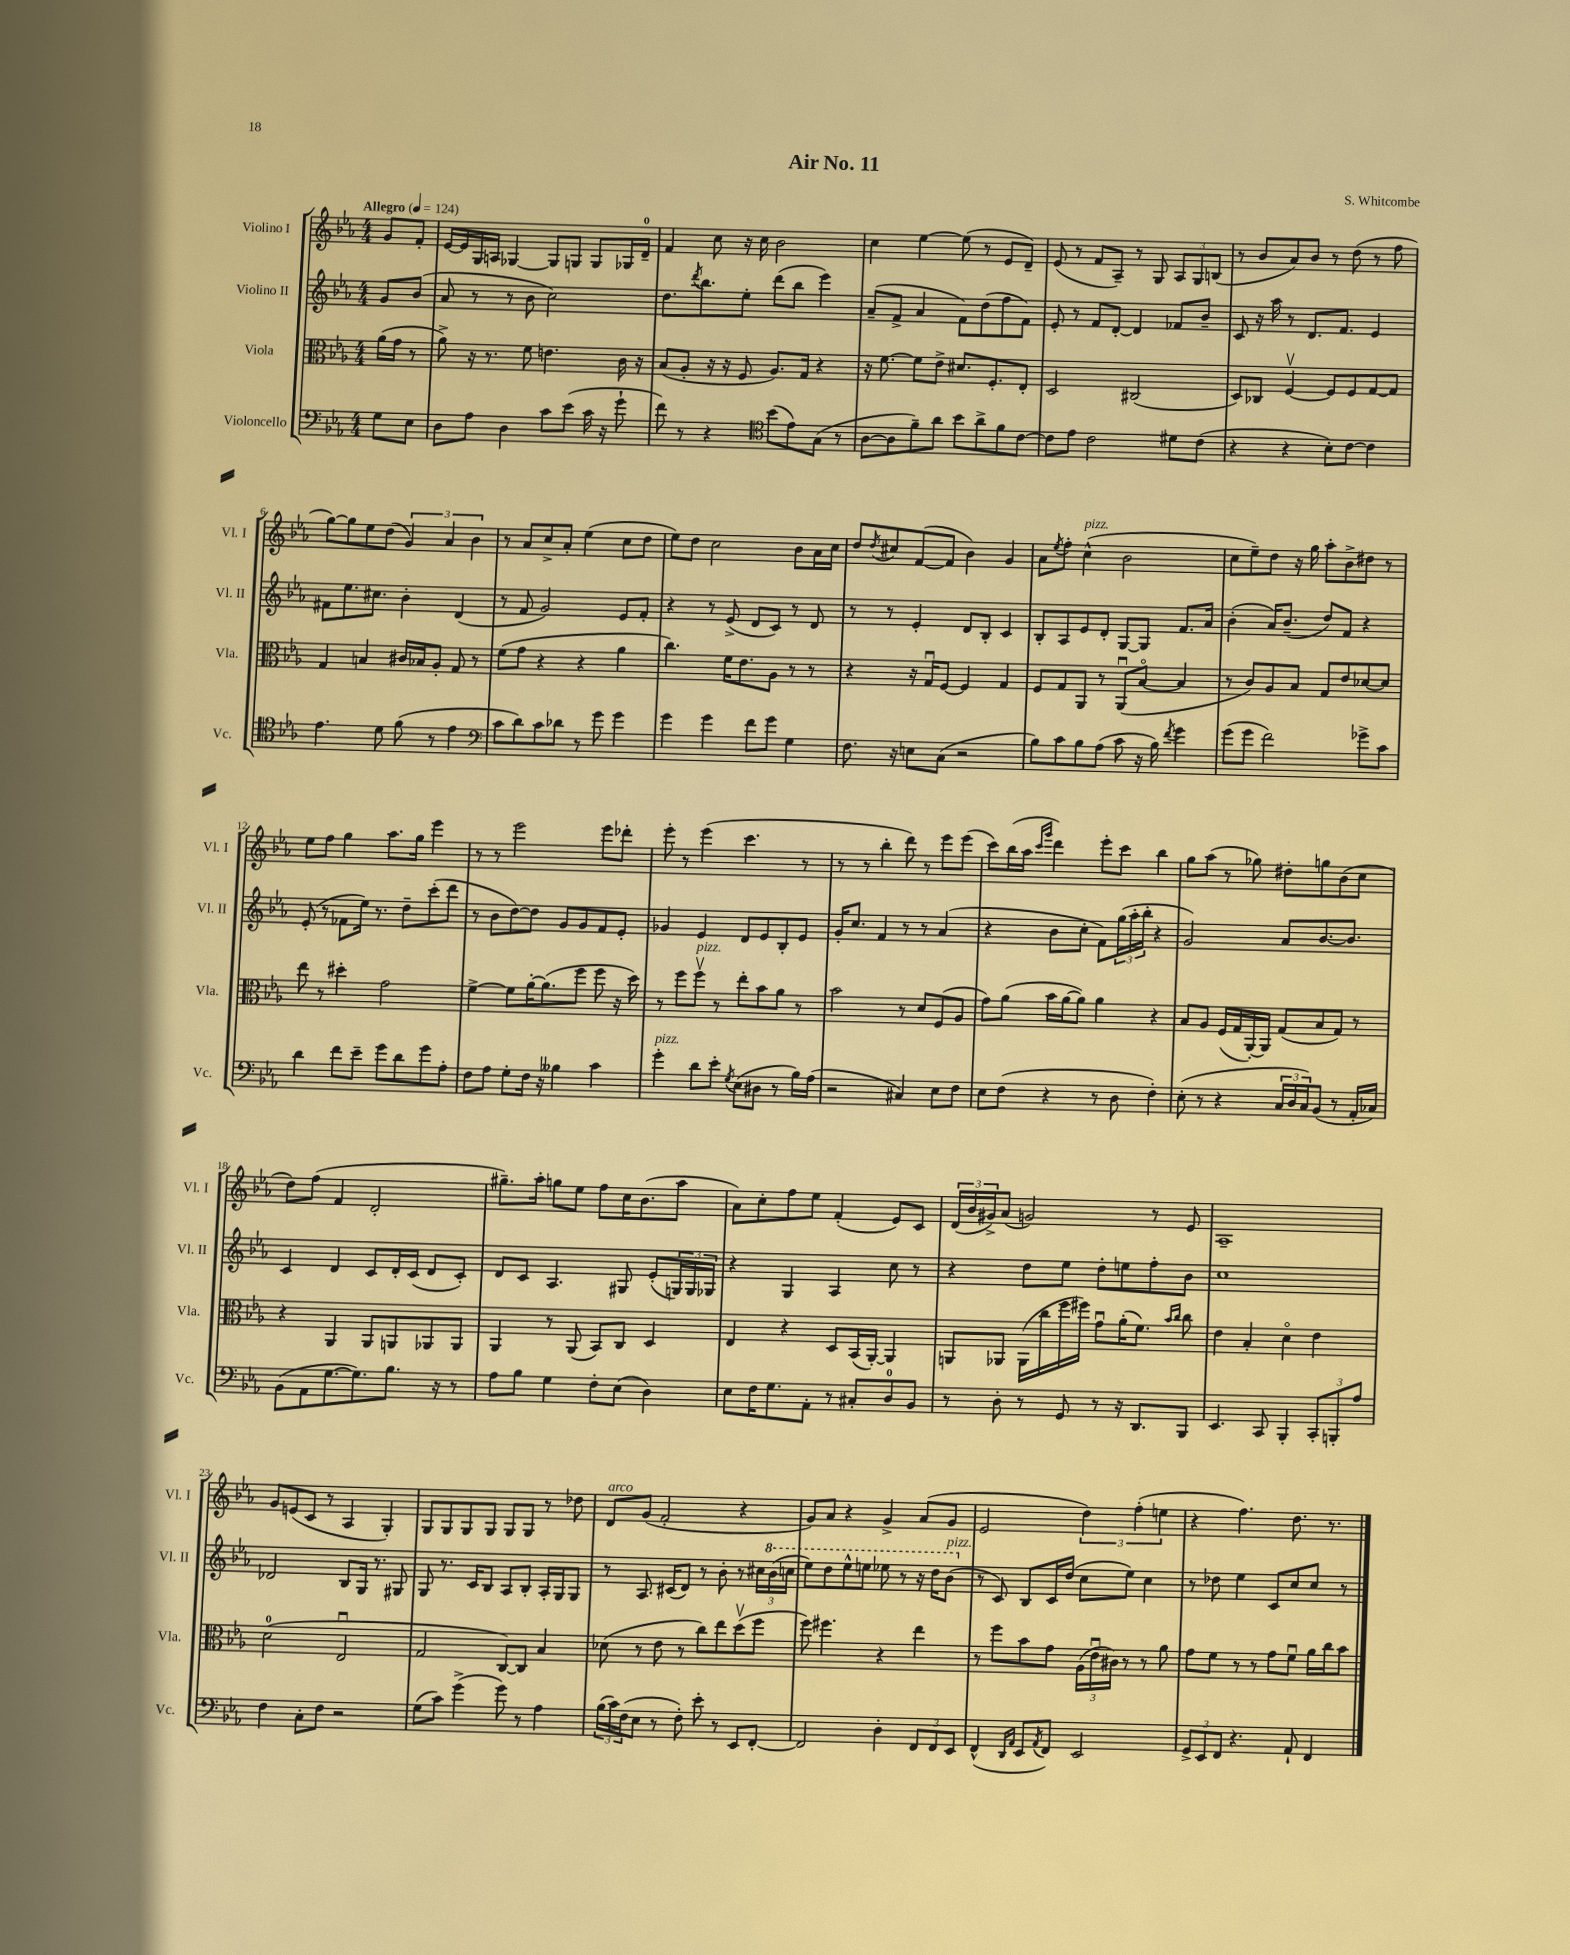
\header { title = "Air No. 11" composer = "S. Whitcombe" }
<<
\new StaffGroup <<
\new Staff = "s0" \with { instrumentName = "Violino I" shortInstrumentName = "Vl. I" } {
    \clef treble \key ees \major \numericTimeSignature \time 4/4 \partial 4 \tempo "Allegro" 4 = 124
    g'8 f'8-. |
    ees'16~ ees'16 g16 a16 ges4~ ges8 g8 g8 ges16 d'16-0-- |
    f'4 c''8 r16 c''16 bes'2 |
    c''4 ees''4~ ees''8( r8 ees'8 d'8--) |
    ees'8( r8 f'8 aes8--) r8 g8 \tuplet 3/2 { aes8 g8 b8( } |
    r8 bes'8 aes'8) bes'8 r8 d''8( r8 f''8 |
    g''8~) g''8 ees''8 d''8( \tuplet 3/2 { g'4) aes'4 bes'4 } |
    r8 aes'8 c''8-> aes'8-. ees''4( c''8 d''8 |
    ees''8) d''8 c''2 bes'8 aes'16 c''16 |
    d''8 \acciaccatura { d''8 } cis''8 f'8~( f'8 bes'4) g'4 |
    aes'8 \acciaccatura { ees''8 } f''8-. c''4-^^\markup { \italic "pizz." }( bes'2 |
    c''8 ees''8--) d''8 r16 g''16 aes''8-. bes'8-> dis''8 r8 |
    ees''8 f''8 g''4 aes''8. g''16 ees'''4 |
    r8 r8 ees'''2 ees'''8 des'''8-. |
    ees'''8-. r8 ees'''4( c'''4. r8 |
    r8 r8 bes''4-. d'''8) r8 ees'''8 ees'''8( |
    c'''8) bes''16( aes''16 \grace { c'''16 g'''16 } d'''4) ees'''8-. c'''8 bes''4 |
    g''8 aes''8( r8 ges''8) dis''8-. g''8 bes'8( c''8 |
    d''8) f''8( f'4 d'2-. |
    gis''8.--) aes''16-. g''8 ees''8 f''8 c''16 bes'8.( aes''8 |
    aes'8) c''8-. f''8 ees''8 f'4-.( ees'8) c'8 |
    \tuplet 3/2 { d'16( bes'16 gis'16->) } aes'8( g'2) r8 ees'8 |
    aes1-- |
    g'8 e'8( c'8 r8 aes4 g4-.) |
    g8 g8 g8 g8 g8 g8 r8 des''8 |
    d'8^\markup { \italic "arco" } g'8( f'2-. r4 |
    g'8) aes'8 r4 g'4-> aes'8( g'8 |
    ees'2 \tuplet 3/2 { d''4) f''4-.( e''4 } |
    r4 f''4.) d''8. r8. \bar "|." |
}
\new Staff = "s1" \with { instrumentName = "Violino II" shortInstrumentName = "Vl. II" } {
    \clef treble \key ees \major \numericTimeSignature \time 4/4 \partial 4
    g'8 bes'8( |
    aes'8 r8 r8 bes'8 c''2) |
    d''8. \acciaccatura { d'''8 } bes''8. ees''8-. d'''8( bes''8 ees'''4) |
    aes'8--( f'8-> aes'4 f'8) d''8( f''8 f'8) |
    ees'8-. r8 f'8 d'8~-. d'4 fes'8 bes'8-- |
    c'8 r16 aes''16 r8 d'8. f'8. ees'4 |
    fis'8 ees''8. cis''8. bes'4-. d'4( |
    r8 f'8 g'2) ees'8 f'8-. |
    r4 r8 ees'8->( d'8 c'8) r8 d'8 |
    r8 r8 ees'4-. d'8 bes8-. c'4 |
    bes8-. aes8 ees'8 d'8-. g8~ g8 f'8. aes'16 |
    bes'4-.( aes'16) bes'8.--( d''8) f'8 r4 |
    ees'8-.( r8 fes'8 ees''16) r8. d''8-- c'''8-.( d'''8 |
    r8 bes'8 d''8~) d''8 g'8 g'8 f'8 ees'8-. |
    ges'4 ees'4 d'8 ees'8 bes8-. ees'8 |
    g'16-. c''8. f'4 r8 r8 aes'4( |
    r4 bes'8 c''8-. f'8) \tuplet 3/2 { g''16( aes''16-. bes''16-. } r4 |
    g'2) aes'8 bes'8.~ bes'8. |
    c'4 d'4 c'8 d'16-. c'16( d'8 c'8-.) |
    d'8 c'8 aes4. gis8 ees'8-.( \tuplet 3/2 { g16) g16 ges16 } |
    r4 g4 aes4 c''8 r8 |
    r4 d''8 ees''8 d''8-. e''8 f''8-. bes'8 |
    c''1 |
    des'2 bes8 g16 r8. gis8 |
    g8 r8. c'16 bes8 aes8 bes8-. aes16-. g16 g8 |
    r8 aes8. cis'16( d'8) r8 bes'8-. r8 \tuplet 3/2 { cis''16 \ottava #1 bes''16( c'''!16 } |
    ees'''8) d'''8 ees'''8-^ e'''8 ees'''8 r8 r16 d'''16 bes''8^\markup { \italic "pizz." }( \ottava #0 |
    r8 c'8) bes8 c'16 d''16( c''8 ees''8) c''4 |
    r8 des''8 ees''4 c'8 c''8 c''8 r8 \bar "|." |
}
\new Staff = "s2" \with { instrumentName = "Viola" shortInstrumentName = "Vla." } {
    \clef alto \key ees \major \numericTimeSignature \time 4/4 \partial 4
    aes'16( g'16 r8 |
    aes'8->) r16 r8. f'8 e'4. c'16 r16 |
    bes8( aes8-. r16 r16 f8 aes8.) g16 r4 |
    r16 f'8.~ f'8 ees'8-> dis'8. f8.-. ees8-. |
    d2 cis2( |
    d8) ces8 f4~\upbow f8 f8 g8~ g8 |
    g4 b4 cis'16 bes16 aes8-. g8 r8 |
    f'8( g'8 r4 r4 aes'4 |
    c''4.) f'16 ees'8. aes8 r8 r8 |
    r4 r16 g16\downbow f8~ f4 g4 |
    f8 g8 aes,8 r8 aes,8\downbow( bes8~\flageolet bes4 |
    r8 c'8) aes8 bes8 g8 ees'8 des'8~ des'8 |
    ees''8 r8 dis''4-. g'2 |
    f'4~-> f'8 aes'16~-. aes'8.( f''8 f''8 r16 d''16) |
    r8 f''8 f''8\upbow^\markup { \italic "pizz." } r8 ees''8-. bes'8 aes'8 r8 |
    bes'2 r8 d'8 f8( aes8 |
    g'8) aes'8( bes'16 aes'16~ aes'8) aes'4 r4 |
    bes8 aes8 f16( g16 aes,16~-.) aes,16 g8( bes8 g8) r8 |
    r4 aes,4 aes,8 a,8 aes,8 aes,8 |
    aes,4 r8 aes,8( bes,8) c8 d4 |
    ees4 r4 d8 bes,16( aes,16~-.) aes,4 |
    a,8 aes,8 aes,16( c''16 f''16 fis''16) g'8\downbow aes'16-.( f'8.) \grace { bes'16 c''16 } c''8 |
    ees'4 bes4-. d'4\flageolet ees'4 |
    d'2-0( ees2\downbow |
    g2 c8~) c8 bes4 |
    des'8( r8 ees'8 r8 c''8) ees''8 d''8\upbow( f''8 |
    f''8) fis''4. r4 ees''4 |
    r8 f''8 bes'8 g'8 \tuplet 3/2 { aes16( ees'16\downbow cis'16) } r8 r8 aes'8 |
    g'8 f'8 r8 r8 g'8 f'8\downbow aes'16 c''16 bes'8 \bar "|." |
}
\new Staff = "s3" \with { instrumentName = "Violoncello" shortInstrumentName = "Vc." } {
    \clef bass \key ees \major \numericTimeSignature \time 4/4 \partial 4
    g8 ees8 |
    d8 aes8 d4 c'8 ees'8( c'16 r16 g'8-! |
    f'8) r8 r4 \clef tenor bes'8( ees'8) g8( r8 |
    aes8~ aes8 f'8--) aes'8 bes'8 aes'8-> f'8 c'8~ |
    c'8 ees'8 c'2 dis'8 c'8( |
    r4 r4 bes8-.) c'8~ c'4 |
    ees'4. d'8 f'8( r8 ees'4 |
    \clef bass c'8 d'8) c'8 des'8 r8 g'8 g'4 |
    g'4 g'4 f'8 g'8 g4 |
    f8. r16 e8 c8( r2 |
    bes8) c'8 bes8 aes8( c'8 r16 bes16) \acciaccatura { f'8 } g'4 |
    g'8( g'8 f'2) ges'8-> c'8 |
    d'4 f'8 ees'8-- g'8 d'8 g'8 aes8-. |
    f8 aes8 g8-. f16 r16 beses4 c'4 |
    g'4-.^\markup { \italic "pizz." } d'8 ees'8-. \acciaccatura { g8 } ees8( dis8 r8 bes16) aes16( |
    r2 cis4) ees8 f8 |
    ees8 f8( r4 r8 d8 f4-.) |
    ees8-.( r8 r4 \tuplet 3/2 { c16 d16 c16) } bes,8( r8 aes,16-. ces16) |
    bes,8( aes,8 g8.~ g8.) bes8. r16 r8 |
    aes8 bes8 g4 f8-. ees8( d4) |
    ees8 f16 g8. aes,8-. r8 cis8-. d8-0 bes,8 |
    r8 d8-. r8 g,8 r8 r16 d,8. bes,,8 |
    ees,4. c,8 bes,,4-. \tuplet 3/2 { c,8-. b,,8-. aes8 } |
    f4 c8-. f8 r2 |
    g8( c'8) g'4->( g'8) r8 aes4 |
    \tuplet 3/2 { bes16( c'16) f16( } ees8 r8 f8-.) ees'8-. r8 ees,8 f,8~-. |
    f,2 d4-. \tuplet 3/2 { f,8 f,8 ees,8 } |
    f,4-^( \grace { d,16 aes,16 } ees,8 \acciaccatura { aes,8 } f,8) ees,2 |
    \tuplet 3/2 { g,8-> ees,8 f,8 } r4. aes,8-! f,4 \bar "|." |
}
>>
>>
